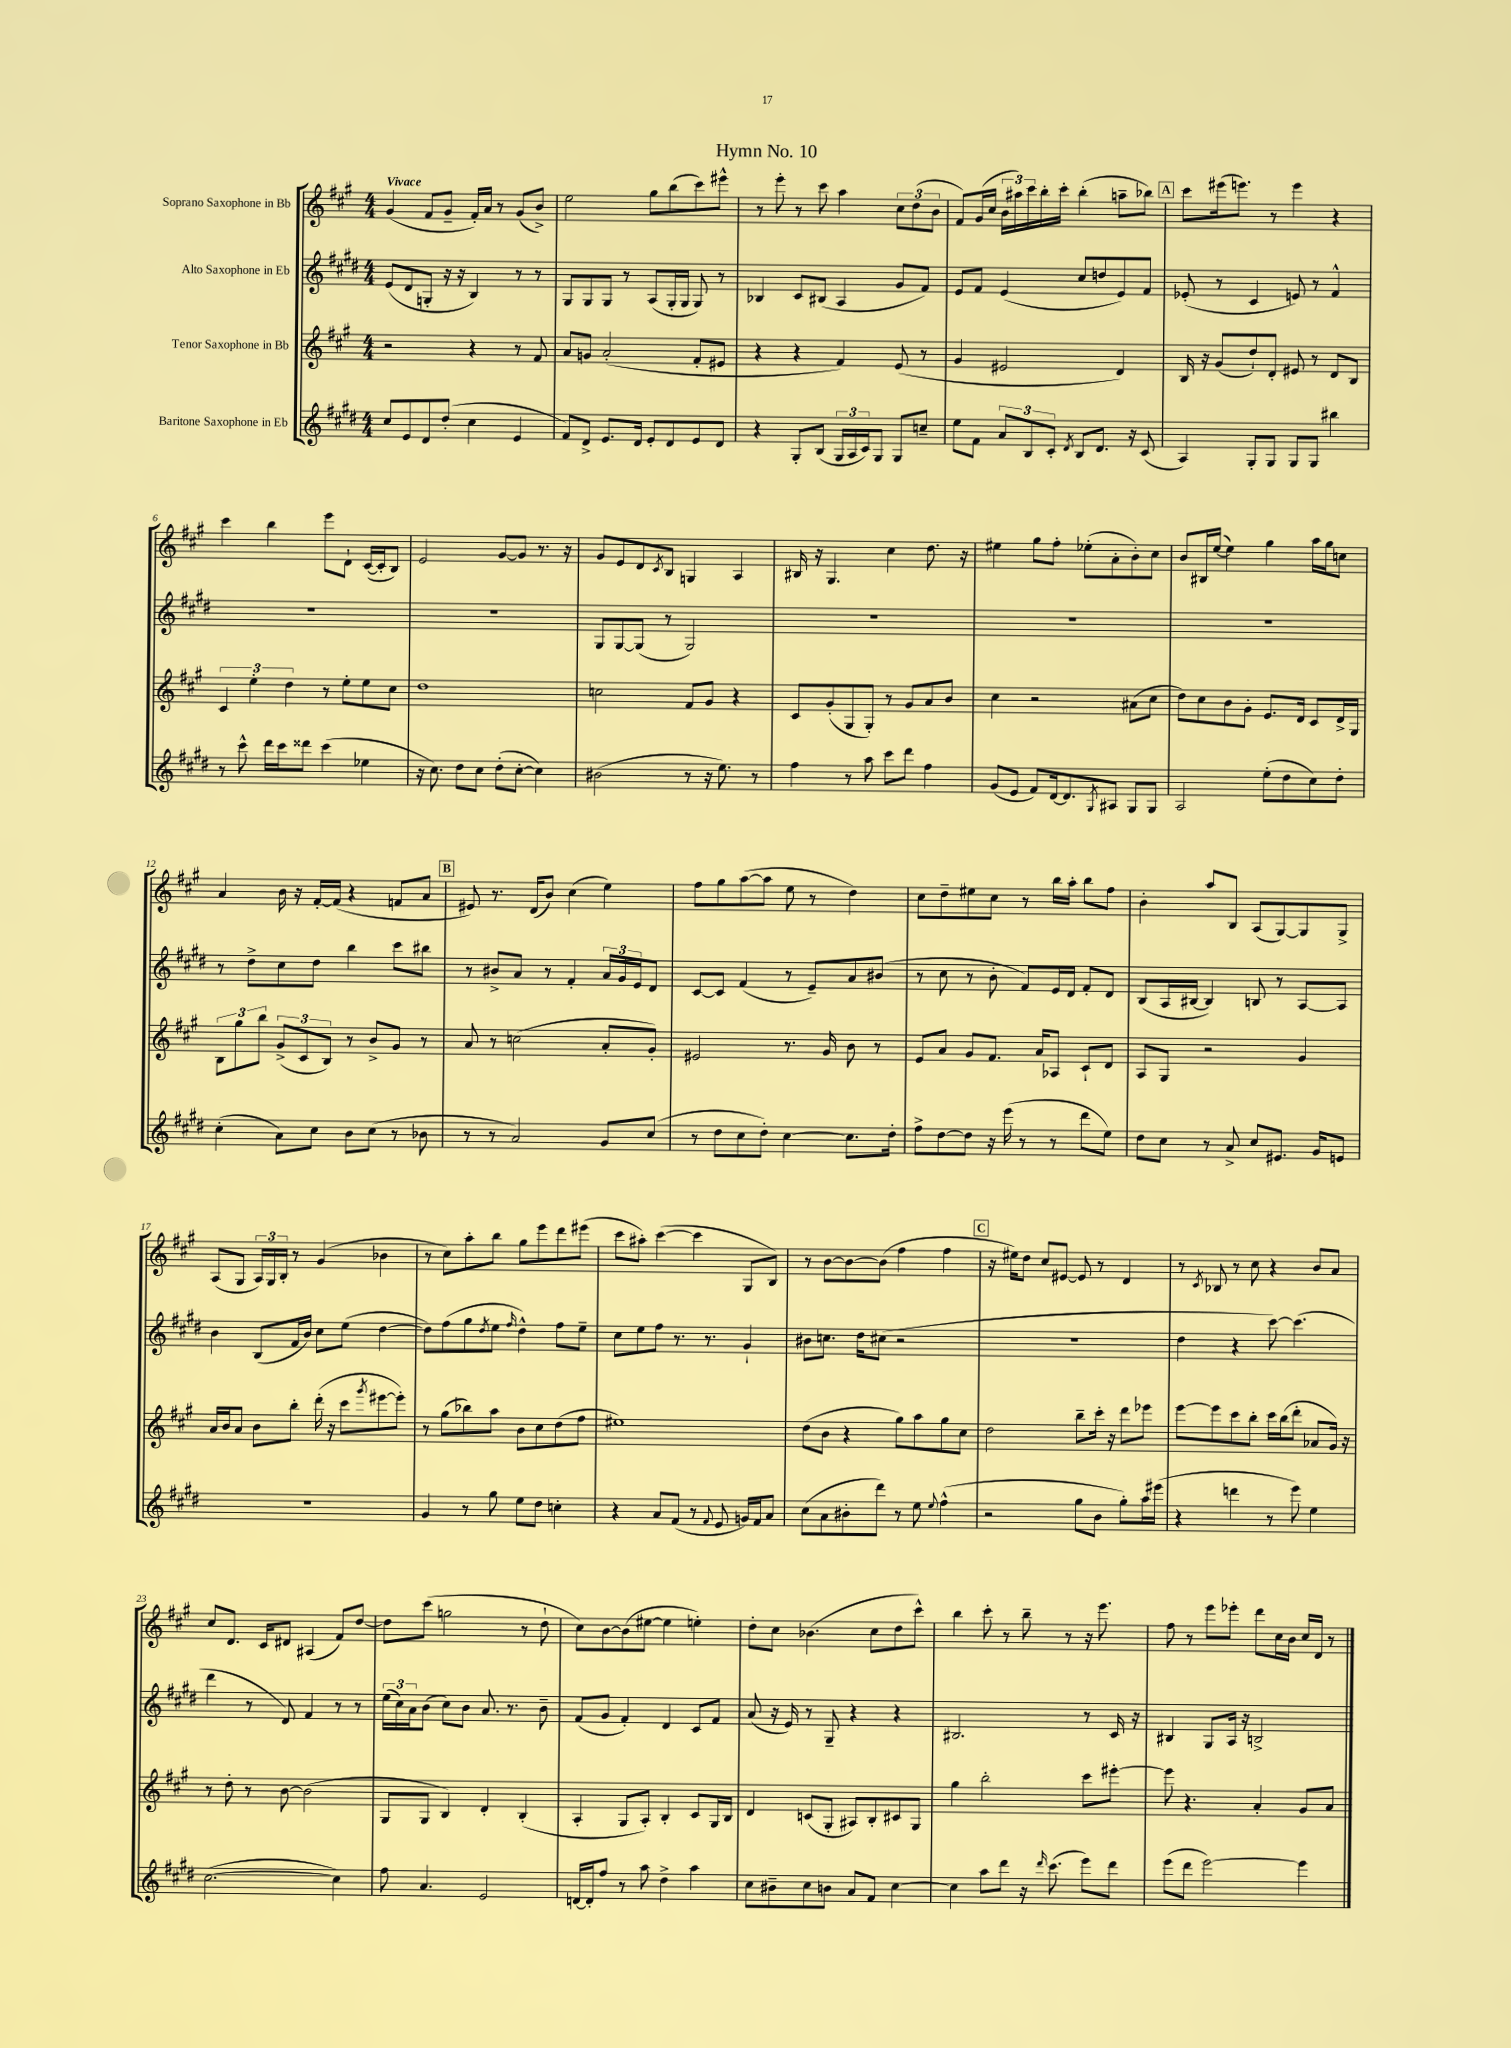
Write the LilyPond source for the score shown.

\header { title = "Hymn No. 10" }
<<
\new StaffGroup <<
\new Staff = "s0" \with { instrumentName = "Soprano Saxophone in Bb" } {
    \clef treble \key a \major \numericTimeSignature \time 4/4 \tempo "Vivace"
    gis'4( fis'8 gis'8-- fis'16-.) a'16 r8 gis'8( b'8->) |
    e''2 gis''8 b''8( cis'''8) eis'''8-^ |
    r8 e'''8-. r8 cis'''8 a''4 \tuplet 3/2 { cis''8 d''8( b'8 } |
    fis'8) gis'16( cis''16 \tuplet 3/2 { b'16 ais''16) cis'''16 } b''16-. cis'''16-. b''4-.( a''8-- bes''8) |
    \mark \markup { \box "A" } cis'''8 eis'''16( e'''8.) r8 e'''4 r4 |
    cis'''4 b''4 e'''8 d'8-! cis'16~( cis'16-. b8) |
    e'2 gis'8~ gis'8 r8. r16 |
    gis'8 e'8 d'8 \acciaccatura { cis'8 } b8 g4 a4 |
    bis16 r16 gis4. cis''4 d''8. r16 |
    eis''4 gis''8 fis''8-. ees''8-.( a'8-. b'8-.) cis''8 |
    b'8 bis16 e''16~( e''4) gis''4 a''16 gis''16 c''8 |
    a'4 b'16 r16 fis'16~-. fis'16( r4 f'8 a'8 |
    \mark \markup { \box "B" } eis'8) r8. d'16( b'8) cis''4( e''4) |
    fis''8 gis''8 a''8~( a''8 e''8 r8 d''4) |
    cis''8 d''8-- eis''8 cis''8 r8 b''16 a''16-. b''8 fis''8 |
    b'4-. a''8 b8 a8( gis8~) gis8 gis8-> |
    a8( gis8 \tuplet 3/2 { a16) gis16 b16-. } r8 gis'4( bes'4 |
    r8 cis''8) a''8-. b''8 gis''8 e'''8 d'''8 eis'''8( |
    cis'''8 ais''8-.) cis'''4~( cis'''4 gis8 b8) |
    r8 b'8~ b'8~ b'8( fis''4 fis''4 |
    \mark \markup { \box "C" } r16 eis''16) d''8 cis''8 eis'8~ eis'8 r8 d'4 |
    r8 \acciaccatura { cis'8 } bes8 r8 cis''8 r4 b'8 a'8 |
    cis''8 d'8. cis'16 dis'8 ais4( fis'8) d''8~ |
    d''8 cis'''8( g''2 r8 d''8-! |
    cis''8) b'8~ b'8( eis''8~ eis''4 e''4-.) |
    d''8-. cis''8 bes'4.( cis''8 d''8 cis'''8-^) |
    b''4 cis'''8-. r8 b''8-- r8 r16 e'''8. |
    fis''8 r8 e'''8 ees'''8-. d'''8 cis''16 b'16 cis''16 d'16 r8 \bar "|." |
}
\new Staff = "s1" \with { instrumentName = "Alto Saxophone in Eb" } {
    \clef treble \key e \major \numericTimeSignature \time 4/4
    e'8( dis'8 g8-. r16 r16 b4) r8 r8 |
    gis8 gis8 gis8 r8 a8( gis16-. gis16 gis8) r8 |
    bes4 cis'8 bis8( a4 gis'8 fis'8) |
    e'8 fis'8 e'4( cis''8 d''8 e'8) fis'8 |
    \mark \markup { \box "A" } ees'8-.( r8 cis'4 e'8) r8 fis'4-^ |
    R1 |
    R1 |
    gis8 gis8~ gis8( r8 gis2) |
    R1 |
    R1 |
    R1 |
    r8 dis''8-> cis''8 dis''8 b''4 cis'''8 bis''8 |
    \mark \markup { \box "B" } r8 bis'8-> a'8 r8 fis'4-. \tuplet 3/2 { a'16 gis'16 e'16 } dis'8 |
    cis'8~ cis'8 fis'4( r8 e'8--) a'8 bis'8( |
    r8 cis''8 r8 b'8-. fis'8) e'16 dis'16 fis'8-. dis'8 |
    b8( a16 bis16~ bis4) b8 r8 a8~ a8 |
    b'4 b8( fis'16 b'16) cis''8 e''8( dis''4~ |
    dis''8) fis''8( gis''8 \acciaccatura { dis''8 } e''8 \grace { fis''16 } dis''4-^) fis''8 e''8-- |
    cis''8 e''8 fis''8 r8. r8. gis'4-! |
    bis'8 c''8. dis''16 cis''8( r2 |
    \mark \markup { \box "C" } R1 |
    dis''4 r4 cis'''8~) cis'''4.( |
    dis'''4 r8 dis'8) fis'4 r8 r8 |
    \tuplet 3/2 { e''16( cis''16) a'16 } b'8( cis''8) b'8 a'8. r8. b'8-- |
    fis'8( gis'8 fis'4-.) dis'4 cis'8 fis'8 |
    a'8( r16 e'16) r8 gis8-- r4 r4 |
    bis2. r8 cis'16 r16 |
    bis4 gis8 a16 r16 b2-> \bar "|." |
}
\new Staff = "s2" \with { instrumentName = "Tenor Saxophone in Bb" } {
    \clef treble \key a \major \numericTimeSignature \time 4/4
    r2 r4 r8 fis'8 |
    a'8 g'8 a'2-.( fis'8-. eis'8 |
    r4 r4 fis'4) e'8( r8 |
    gis'4 eis'2 d'4) |
    \mark \markup { \box "A" } b16 r16 gis'8( d''8-!) d'8-. eis'8 r8 d'8 b8 |
    \tuplet 3/2 { cis'4 e''4-. d''4 } r8 e''8-. e''8 cis''8 |
    d''1 |
    c''2 fis'8 gis'8 r4 |
    cis'8 gis'8-.( gis8 gis8-.) r8 gis'8 a'8 b'8 |
    cis''4 r2 ais'8( cis''8 |
    d''8) cis''8 b'8 gis'8-. e'8. d'16 cis'8 d'16-> gis16 |
    \tuplet 3/2 { b8 gis''8 b''8 } \tuplet 3/2 { gis'8->( cis'8 b8) } r8 b'8-> gis'8 r8 |
    \mark \markup { \box "B" } a'8 r8 c''2( a'8-. gis'8-.) |
    eis'2 r8. gis'16 b'8 r8 |
    e'8 a'8 gis'8 fis'8. a'16 aes8 cis'8-! d'8 |
    a8 gis8 r2 gis'4 |
    a'16 b'16 a'8 b'8 b''8-. d'''16-.( r16 cis'''8 \acciaccatura { gis'''8 } eis'''8~ eis'''8-.) |
    r8 gis''8( bes''8) a''8 b'8 cis''8 d''8( fis''8 |
    eis''1) |
    d''8( b'8 r4 gis''8) a''8 gis''8 cis''8 |
    \mark \markup { \box "C" } d''2 b''8-- cis'''16-. r16 d'''8 ees'''8 |
    e'''8~ e'''8 cis'''8 b''8-. cis'''16 b''16( d'''8-. aes'8 gis'16) r16 |
    r8 d''8-. r8 b'8~ b'2( |
    gis8 gis8 b4) d'4-. b4-.( |
    a4-. gis8 a8-.) b4-. cis'8 gis16 b16 |
    d'4 c'8( gis8-. ais8) b8-. cis'8 gis8 |
    gis''4 b''2-. cis'''8 eis'''8~-. |
    eis'''8 r4. a'4-. gis'8 a'8 \bar "|." |
}
\new Staff = "s3" \with { instrumentName = "Baritone Saxophone in Eb" } {
    \clef treble \key e \major \numericTimeSignature \time 4/4
    cis''8 e'8 dis'8 dis''8-.( cis''4 e'4 |
    fis'8) dis'8-> e'8. dis'16 e'8-. dis'8 e'8 dis'8 |
    r4 gis8-. b8( \tuplet 3/2 { gis16 a16 cis'16) } gis8 gis8 c''8-- |
    e''8 fis'8 \tuplet 3/2 { a'8 b8 cis'8-. } \acciaccatura { dis'8 } b8 dis'8. r16 cis'8( |
    \mark \markup { \box "A" } a4) gis8-. gis8 gis8 gis8 bis''4 |
    r8 cis'''8-^ dis'''16 cis'''16 disis'''8 cis'''4( ees''4 |
    r16 cis''8.) dis''8 cis''8 dis''8-.( cis''8~-. cis''4) |
    bis'2( r8 r16 e''8.) r8 |
    fis''4 r8 a''8 cis'''8 dis'''8 fis''4 |
    gis'8( e'8 fis'8) dis'16~ dis'8. \acciaccatura { gis8 } ais8 gis8 gis8 |
    a2 e''8-.( dis''8 cis''8) dis''8-. |
    cis''4-.( a'8) cis''8 b'8 cis''8( r8 bes'8 |
    \mark \markup { \box "B" } r8 r8 a'2) gis'8 cis''8( |
    r8 dis''8 cis''8 dis''8-.) cis''4~ cis''8. dis''16-. |
    fis''8-> dis''8~ dis''8 r16 e'''16( r8 r8 dis'''8 e''8) |
    dis''8 cis''8 r8 a'8-> cis''8 eis'8. gis'16 e'8 |
    r1 |
    gis'4 r8 gis''8 e''8 dis''8 c''4-. |
    r4 a'8 fis'8( r8 \appoggiatura { fis'8 } e'8 g'16) fis'16 a'8 |
    cis''8( a'8 bis'8-. dis'''8) r8 e''8 \appoggiatura { e''8 } fis''4-^( |
    \mark \markup { \box "C" } r2 gis''8 b'8 gis''8-.) a''16 eis'''16( |
    r4 d'''4 r8 e'''8) e''4 |
    cis''2.~( cis''4) |
    fis''8 a'4. e'2 |
    d'16~ d'16-. fis''8 r8 a''8 dis''4-> a''4 |
    cis''8 bis'8-- cis''8 b'8 a'8 fis'8 cis''4~ |
    cis''4 a''8 dis'''8 r16 \grace { dis'''16 } cis'''8.( e'''8) dis'''8 |
    e'''8( dis'''8 e'''2~) e'''4 \bar "|." |
}
>>
>>
